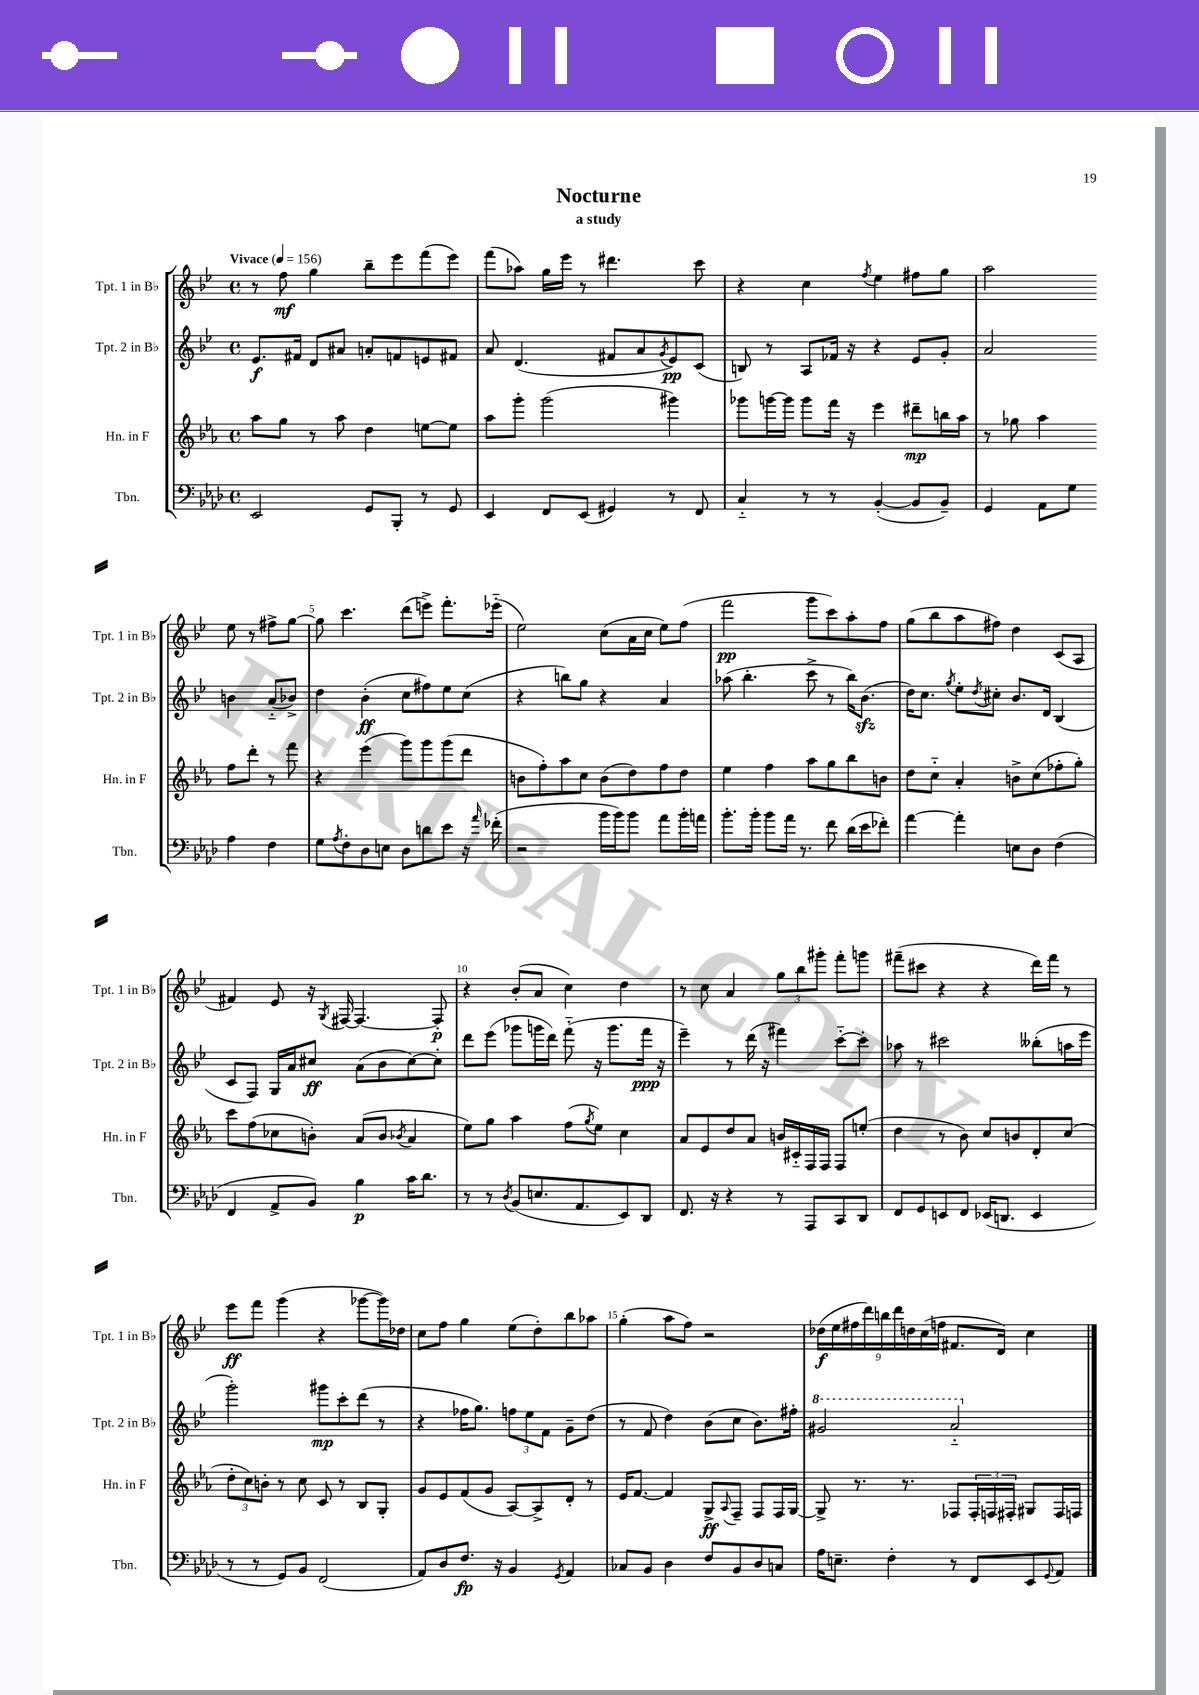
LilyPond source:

\header { title = "Nocturne" subtitle = "a study" }
<<
\new StaffGroup <<
\new Staff = "s0" \with { instrumentName = "Tpt. 1 in Bb" shortInstrumentName = "Tpt. 1 in Bb" } {
    \clef treble \key bes \major \defaultTimeSignature \time 4/4 \tempo "Vivace" 4 = 156
    r8 f''8\mf g''4 bes''8-- ees'''8 f'''8( ees'''8) |
    f'''8( aes''8) g''16 ees'''16 r8 dis'''4. c'''8 |
    r4 c''4 \acciaccatura { f''8 } ees''4 fis''8 g''8 |
    a''2 ees''8 r8 fis''8-> g''8~ |
    g''8 c'''4. d'''8( e'''8->) f'''8.-. ees'''16-_( |
    ees''2) c''8( a'16 c''16 ees''8) f''8( |
    f'''2\pp g'''8 c'''8) a''8-. f''8 |
    g''8( bes''8 a''8 fis''8) d''4 c'8( a8 |
    fis'4) ees'8 r16 \acciaccatura { g8 } fis16~ fis4.~ fis8-.\p |
    r4 bes'8-.( a'8 c''4) d''4 |
    r8 c''8 a'4 \tuplet 3/2 { g''8 bes''8 gis'''8-. } f'''8-. g'''8 |
    fis'''8--( cis'''8 r4 r4 d'''16) fis'''16 r8 |
    ees'''8\ff f'''8 g'''4( r4 ges'''8~ ges'''16) des''16 |
    c''8 f''8 g''4 ees''8( d''8-.) bes''8 aes''8 |
    g''4-.( a''8 f''8) r2 |
    \tuplet 9/8 { des''16\f( ees''16 fis''16 d'''16) b''16 d'''16 d''16 c''16( f''16 } fis'8. d'16) c''4 \bar "|." |
}
\new Staff = "s1" \with { instrumentName = "Tpt. 2 in Bb" shortInstrumentName = "Tpt. 2 in Bb" } {
    \clef treble \key bes \major \defaultTimeSignature \time 4/4
    ees'8.\f fis'16 d'8 ais'8 a'8-. f'8 e'8 fis'8 |
    a'8 d'4.( fis'8 a'8 \acciaccatura { g'8 } ees'8\pp) c'8( |
    b8) r8 a8 fes'16 r16 r4 ees'8 g'8-. |
    a'2 b'4 a'8-_( bes'8->) |
    d''4 bes'4-.\ff( c''8 fis''8) ees''8 c''8( |
    r4 b''8) g''8 r4 a'4 |
    aes''8( bes''4.-. c'''8-> r8 bes''16) bes'8.\sfz( |
    d''16) c''8. \acciaccatura { g''8 } ees''8-. \acciaccatura { d''8 } cis''8-. bes'8. d'16 bes4( |
    c'8 f8) g16 a'16 cis''8\ff a'8( bes'8 cis''8~) cis''8-. |
    d'''8 ees'''8( ges'''8 g'''16 d'''16) f'''8-_( r16 g'''8. f'''16\ppp r16 |
    ees'''4--) r8 d'''16( r16 fis'''4) c'''8~-_ c'''8-. |
    aes''8 r8 cis'''2 beses''8-.( a''16 ees'''16 |
    g'''2-.) gis'''8\mp c'''8-. d'''8( r8 |
    r4 fes''16 g''8.) \tuplet 3/2 { f''8 ees''8 f'8 } g'8-- d''8( |
    r8 f'8 d''4) bes'8( c''8 bes'8.) fis''16-. |
    \ottava #1 gis''2 a''2-_ \ottava #0 \bar "|." |
}
\new Staff = "s2" \with { instrumentName = "Hn. in F" shortInstrumentName = "Hn. in F" } {
    \clef treble \key ees \major \defaultTimeSignature \time 4/4
    aes''8 g''8 r8 aes''8 d''4 e''8~ e''8 |
    aes''8 g'''8-. g'''2( gis'''4) |
    ges'''8 g'''16~ g'''16 g'''8 f'''16 r16 ees'''4 dis'''8--\mp b''16 aes''16 |
    r8 ges''8 aes''4 f''8 d'''8-. r8 f'''8 |
    r4 ees'''4( g'''8) g'''8 g'''8( d'''8 |
    b'8 f''8-.) aes''8 c''8 b'8( d''8) f''8 d''8 |
    ees''4 f''4 aes''8 g''8 bes''8 b'8 |
    d''8 c''8-_ aes'4-. b'8-> c''8( fes''8-. g''8-.) |
    c'''8 f''8( ces''8 b'8-.) aes'8( b'8 \acciaccatura { bes'8 } aes'4 |
    ees''8) g''8 aes''4 f''8( \acciaccatura { g''8 } ees''8) c''4 |
    aes'8 ees'8 d''8 aes'8 b'16 cis'16-_ f16 f16 f8 e''8-.( |
    d''4 r8 bes'8) c''8 b'8 d'8-. c''8( |
    \tuplet 3/2 { d''8-. c''8) b'8-. } r8 c''8 c'8 r8 bes8 g8-. |
    g'8 ees'8 f'8( g'8 aes8~) aes8-> d'8-. r8 |
    ees'16 f'8.~ f'4 g8->\ff \appoggiatura { aes8 } f8-- f8 f16 g16~ |
    g8-> r8. r8. fes8 \tuplet 3/2 { fes16-. f16 fis16-. } gis8 fis16 f16 \bar "|." |
}
\new Staff = "s3" \with { instrumentName = "Tbn." shortInstrumentName = "Tbn." } {
    \clef bass \key aes \major \defaultTimeSignature \time 4/4
    ees,2 g,8 bes,,8-. r8 g,8 |
    ees,4 f,8 ees,8( gis,4) r8 f,8 |
    c4-_ r8 r8 bes,4~-.( bes,8 bes,8--) |
    g,4 aes,8 g8 aes4 f4 |
    g8 \acciaccatura { aes8 } f8-. des8 e8 des8 d'8 ees'8 r16 \grace { aes'16 } fes'16-.( |
    r2 bes'16 bes'16) bes'8 aes'8 bes'16-. a'16 |
    bes'8.-. bes'16-. bes'8 aes'16 r8. f'8 des'16( ees'16 fes'8-.) |
    aes'4~ aes'4-. e8 des8 f4( |
    f,4 aes,8-> bes,8) bes4\p c'16 des'8. |
    r8 r8 \acciaccatura { des8 } bes,8( e8. aes,8. ees,8) des,8 |
    f,8. r16 r4 r8 aes,,8 c,8 des,8 |
    f,8 g,8 e,8 f,8 ees,16( d,8. ees,4 |
    r8 r8 g,8) bes,8 f,2( |
    aes,8) des8 f8.\fp r16 bes,4 \acciaccatura { g,8 } aes,4 |
    ces8 bes,8 des4 f8 bes,8 des8 c8 |
    aes16 e8.-- f4-. r8 f,8 ees,8 \appoggiatura { g,8 } aes,8 \bar "|." |
}
>>
>>
\layout { \context { \Score \override BarNumber.break-visibility = ##(#f #t #t) barNumberVisibility = #(every-nth-bar-number-visible 5) } }
